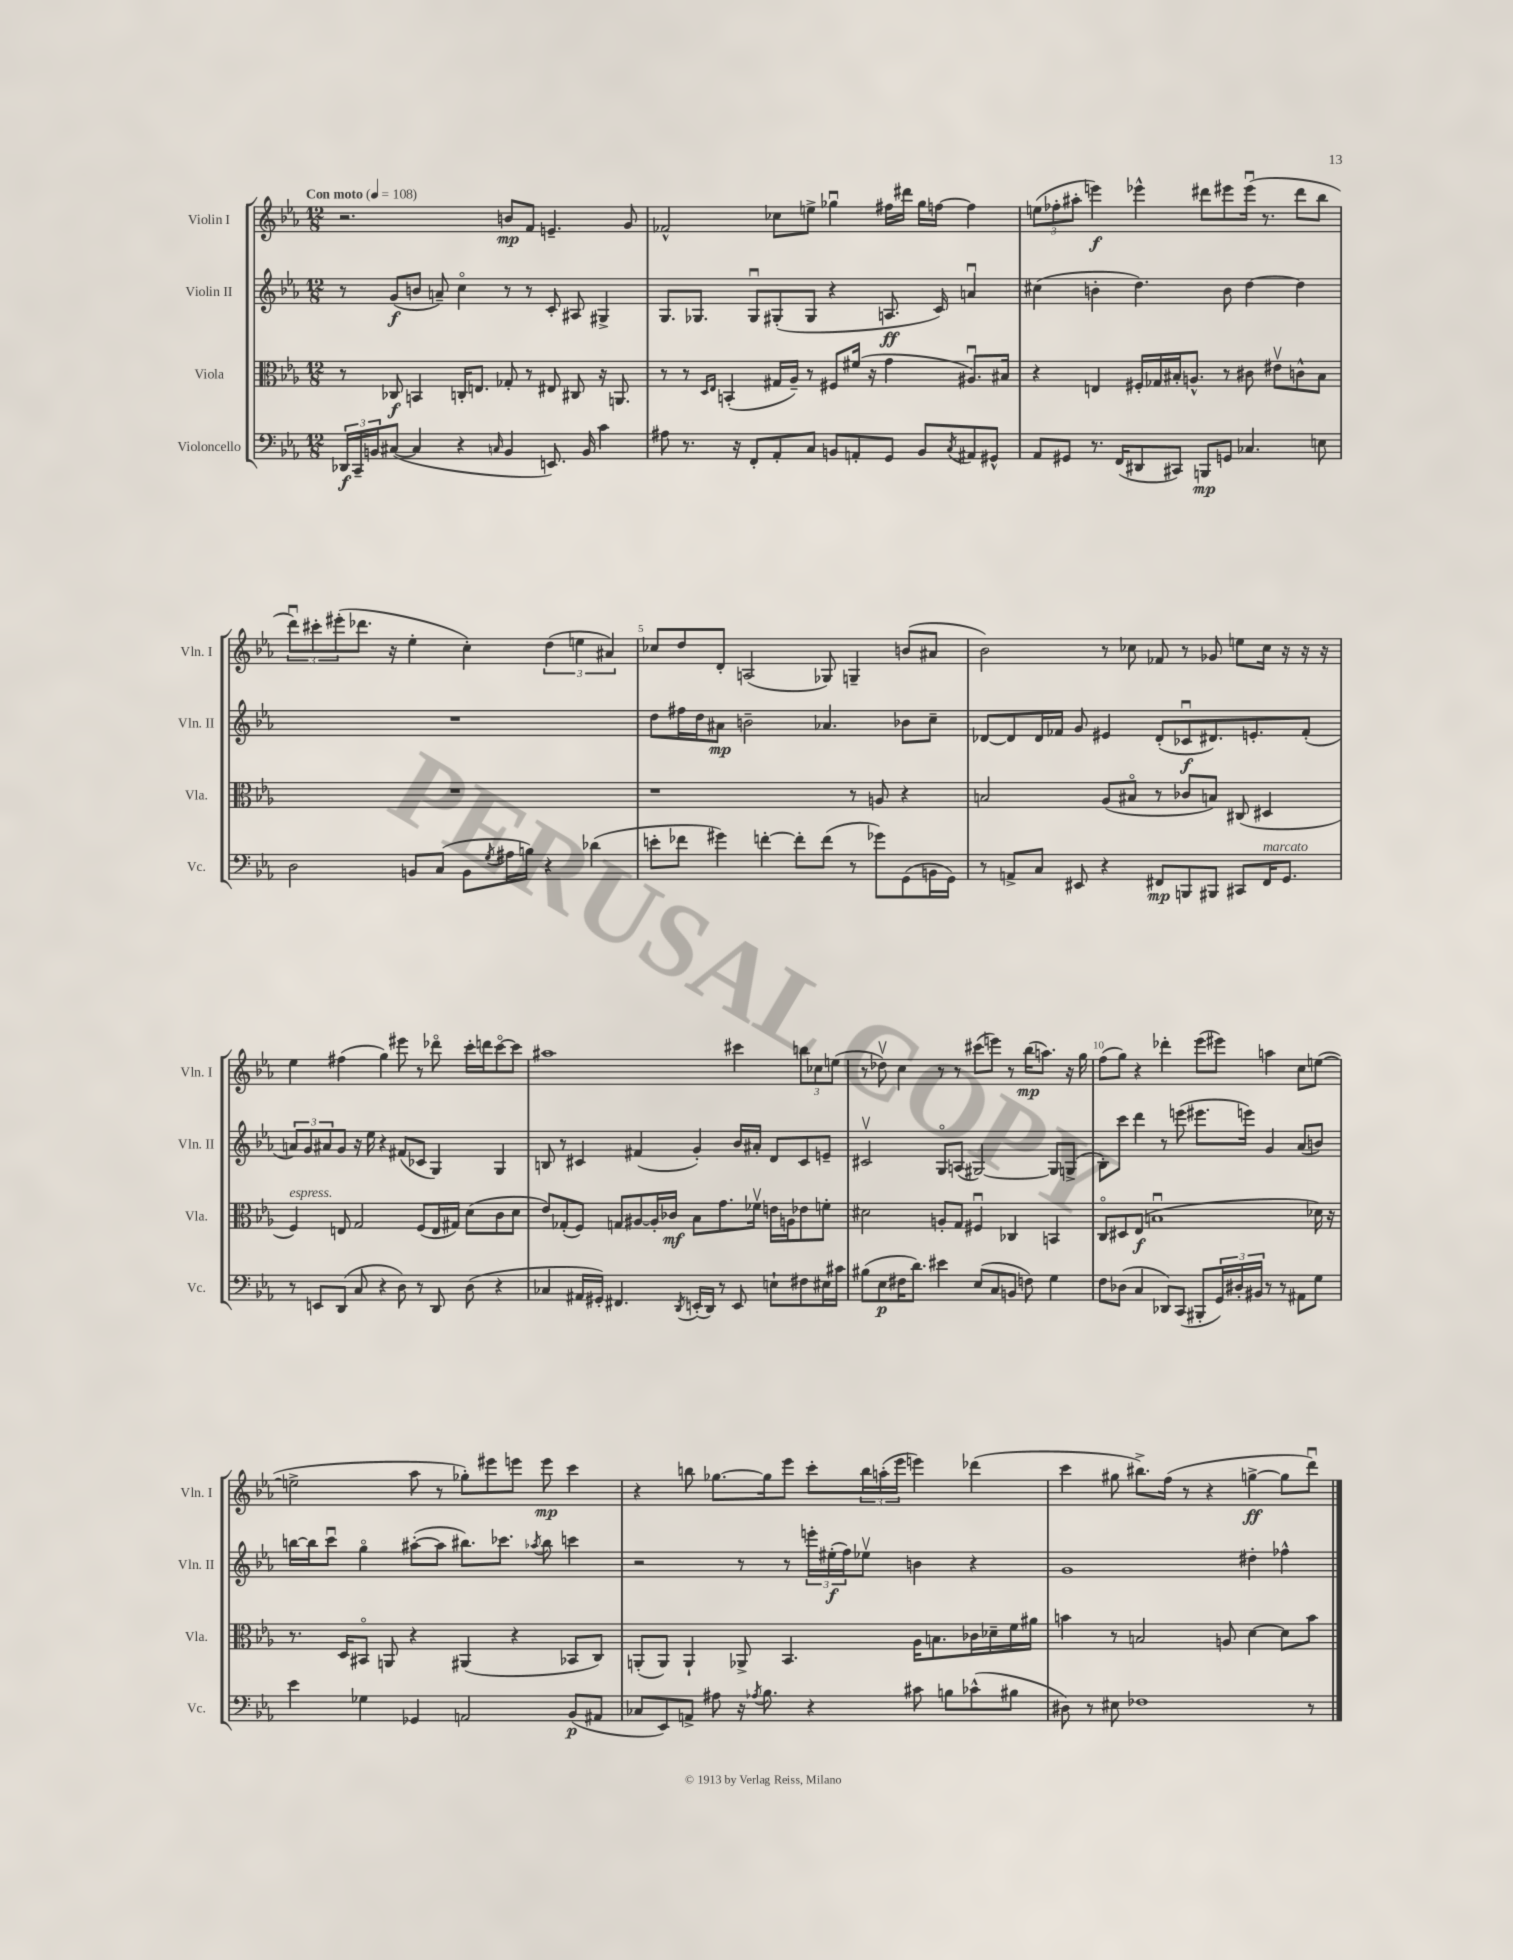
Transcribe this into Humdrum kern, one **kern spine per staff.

**kern	**dynam	**kern	**dynam	**kern	**dynam	**kern	**dynam
*part4	*part4	*part3	*part3	*part2	*part2	*part1	*part1
*staff4	*staff4	*staff3	*staff3	*staff2	*staff2	*staff1	*staff1
*I"Violoncello	*	*I"Viola	*	*I"Violin II	*	*I"Violin I	*
*I'Vc.	*	*I'Vla.	*	*I'Vln. II	*	*I'Vln. I	*
*clefF4	*	*clefC3	*	*clefG2	*	*clefG2	*
*k[b-e-a-]	*	*k[b-e-a-]	*	*k[b-e-a-]	*	*k[b-e-a-]	*
*M12/8	*	*M12/8	*	*M12/8	*	*M12/8	*
*MM108	*	*MM108	*	*MM108	*	*MM108	*
=1	=1	=1	=1	=1	=1	=1	=1
!	!	!	!	!	!	!LO:TX:a:B:t=Con moto	!
24DD-X/LL	f	8r	.	8r	.	2.r	.
24CC~/	.	.	.	.	.	.	.
24BBn/J	.	.	.	.	.	.	.
([8C#X/J	.	8C-X/	f	(8g/L	f	.	.
4C#/]	.	4BBn/	.	8bn/J	.	.	.
.	.	.	.	8an~/)	.	.	.
4r	.	16Cn'/KL	.	4cc\	.	.	.
.	.	8.En/J	.	.	.	.	.
16qqCn/	.	.	.	.	.	.	.
4BB/	.	8G-X'/	.	8r	.	8bn/L	mp
.	.	8r	.	8r	.	8f/J	.
8.EEn/)	.	8E#X/	.	8c'/	.	4.en~/	.
.	.	8C#X/	.	8A#X/	.	.	.
16BB/	.	.	.	.	.	.	.
4c\	.	16r	.	4G#X^/	.	.	.
.	.	8.AAn/	.	.	.	.	.
.	.	.	.	.	.	8g/	.
=2	=2	=2	=2	=2	=2	=2	=2
8A#X\	.	8r	.	8.G/L	.	2f-X^^/	.
8.r	.	8r	.	.	.	.	.
.	.	.	.	8.G-X/J	.	.	.
.	.	16qqD/LL	.	.	.	.	.
.	.	16qqE-/JJ	.	.	.	.	.
.	.	(4BBn'/	.	.	.	.	.
16r	.	.	.	.	.	.	.
8FF'/L	.	.	.	8G-u/L	.	.	.
8AA-'/	.	16G#X/LL	.	(8G#X'/	.	8cc-X\L	.
.	.	16A-~/JJ)	.	.	.	.	.
8C/J	.	8r	.	8G#/J	.	8een^\J	.
8BBn/L	.	8F#X/L	.	4r	.	4gg-Xu\	.
8AAn'/	.	(16f#X/Jk	.	.	.	.	.
.	.	16r	.	.	.	.	.
8GG/J	.	4g\	.	8.An/	ff	16ff#X\LL	.
.	.	.	.	.	.	16ddd#X\JJ	.
8BB/L	.	.	.	.	.	16gg-\LL	.
.	.	.	.	16c/)	.	[16ffn\JJ	.
8qC/	.	.	.	.	.	.	.
8AA#X/	.	8.A#Xu/L)	.	4anu/	.	4ff\]	.
8GG#X^^/J	.	.	.	.	.	.	.
.	.	16B#X/Jk	.	.	.	.	.
=3	=3	=3	=3	=3	=3	=3	=3
8AA-/L	.	4r	.	(4cc#X\	.	(12een\L	.
.	.	.	.	.	.	12ff-X'\	.
8GG#X/J	.	.	.	.	.	.	.
.	.	.	.	.	.	12aa#X'\J	.
8.r	.	4En/	.	4bn'\	.	4eeen\)	f
(16FF/KL	.	.	.	.	.	.	.
8DD#X/	.	16F#X'/LL	.	4.dd\)	.	4eee-X^^\	.
.	.	16G-X/	.	.	.	.	.
8CC#X/J)	.	16B#X'/J	.	.	.	.	.
.	.	8.An^^/J	.	.	.	.	.
8BBBn/L	mp	.	.	.	.	8ddd#X\L	.
8GGn/J	.	8r	.	8b\	.	8eee#X\	.
4.C-X/	.	8c#X\	.	[4dd\	.	(16eee#u\Jk	.
.	.	.	.	.	.	8.r	.
.	.	8e#Xv\L	.	.	.	.	.
.	.	8cn^^\	.	4dd\]	.	8ddd#\L	.
8En\	.	8B#\J	.	.	.	8bb-\J	.
!!LO:LB:g=z
=4	=4	=4	=4	=4	=4	=4	=4
2D\	.	1.r	.	1.r	.	12dddu\L)	.
.	.	.	.	.	.	12ccc#X'\	.
.	.	.	.	.	.	(12eee#X'\	.
.	.	.	.	.	.	8.ddd-X\J	.
.	.	.	.	.	.	16r	.
8BBn/L	.	.	.	.	.	4ee-'\	.
(8C/J	.	.	.	.	.	.	.
8BB\L	.	.	.	.	.	4cc'\)	.
8qG/	.	.	.	.	.	.	.
16A#X\L	.	.	.	.	.	.	.
16Bn\JJ)	.	.	.	.	.	.	.
4r	.	.	.	.	.	(6dd\	.
.	.	.	.	.	.	6een\	.
(4d-X\	.	.	.	.	.	.	.
.	.	.	.	.	.	6a#X/)	.
=5	=5	=5	=5	=5	=5	=5	=5
8en'\L	.	1r	.	8dd\L	.	8cc-X/L	.
8f-X\J	.	.	.	16ff#X\L	.	8dd/	.
.	.	.	.	16dd\J	.	.	.
4g#X\)	.	.	.	8a#X\J	mp	8d'/J	.
.	.	.	.	2bn~\	.	(2An/	.
[4fn'\	.	.	.	.	.	.	.
8f'\L]	.	.	.	.	.	.	.
(8f\J	.	.	.	4.a-X/	.	8G-X/)	.
8r	.	8r	.	.	.	4Gn~/	.
8g-X\L)	.	8An/	.	.	.	.	.
(8GG\	.	4r	.	8b-X\L	.	(8bn/L	.
16BBn\L	.	.	.	8cc~\J	.	8a#X/J	.
16GG\JJ)	.	.	.	.	.	.	.
=6	=6	=6	=6	=6	=6	=6	=6
8r	.	2Bn/	.	[8d-X/L	.	2b-\)	.
8AAn^/L	.	.	.	8d-/]	.	.	.
8C/J	.	.	.	16d-/L	.	.	.
.	.	.	.	16f-X/JJ	.	.	.
8EE#X/	.	.	.	8g/	.	.	.
4r	.	(8A-/L	.	4e#X/	.	8r	.
.	.	8B#X/J	.	.	.	8cc-X\	.
8FF#X/L	mp	8r	.	(8d-'/L	.	8f-X/	.
8BBBn/	.	8c-X/L	.	8c-Xu/	f	8r	.
8BBB#X/J	.	8Bn/J)	.	8.d#X/)	.	8g-X/	.
8CC#X/L	.	(8C#X/	.	.	.	8een\L	.
.	.	.	.	8.en'/	.	.	.
!LO:TX:a:i:t=marcato	!	!	!	!	!	!	!
16FF#/K	.	4D#X/	.	.	.	16cc-\Jk	.
8.GG/J	.	.	.	.	.	16r	.
.	.	.	.	(8f-'/J	.	16r	.
.	.	.	.	.	.	16r	.
!!LO:LB:g=z
=7	=7	=7	=7	=7	=7	=7	=7
!	!	!LO:TX:a:i:t=espress.	!	!	!	!	!
8r	.	4F/)	.	12an/L)	.	4ee-\	.
.	.	.	.	12g/	.	.	.
8EEn/L	.	.	.	.	.	.	.
.	.	.	.	12a#X/	.	.	.
(8DD/J	.	8En/	.	8g/J	.	(4ff#X\	.
8C/	.	2G/	.	16r	.	.	.
.	.	.	.	16ee-\	.	.	.
4r	.	.	.	4r	.	4gg\)	.
8D\)	.	.	.	(8f#X/L	.	8eee#X\	.
8r	.	(8F/L	.	8c-X/J	.	8r	.
8DD/	.	16E/L	.	4G/)	.	8ddd-X\	.
.	.	16G#X/JJ)	.	.	.	.	.
(8D\	.	(8d\L	.	.	.	16ccc'\LL	.
.	.	.	.	.	.	16dddn\J	.
4r	.	8c\	.	4G/	.	[8ccc\	.
.	.	8d\J	.	.	.	8ccc\J]	.
=8	=8	=8	=8	=8	=8	=8	=8
4C-X/	.	8e-/L)	.	8Bn/	.	1aa#X	.
.	.	(8G-X'/	.	8r	.	.	.
16AA#X/LL	.	8F/J)	.	4c#X/	.	.	.
16GG#X'/JJ)	.	.	.	.	.	.	.
4.FF#X/	.	8Gn/L	.	.	.	.	.
.	.	[8A#X/	.	(4f#X/	.	.	.
.	.	16A#'/L]	.	.	.	.	.
.	.	16c-X/JJ	mf	.	.	.	.
8qDD/	.	.	.	.	.	.	.
(16EEn'/LL	.	8B-\L	.	4g'/)	.	.	.
16DD/JJ)	.	.	.	.	.	.	.
8r	.	8.g\	.	.	.	.	.
8EE/	.	.	.	16b-/LL	.	4ccc#X\	.
.	.	16f-Xv\Jk	.	16a#X'/JJ	.	.	.
8En`\L	.	16en\LL	.	8d/L	.	.	.
.	.	16An\J	.	.	.	.	.
8F#X\	.	8e-X\	.	8c#/	.	12bbn\L	.
.	.	.	.	.	.	12cc-X\	.
16E#X\L	.	8fn'\J	.	8en~/J	.	.	.
.	.	.	.	.	.	(12een\J	.
16c#X\JJ	.	.	.	.	.	.	.
=9	=9	=9	=9	=9	=9	=9	=9
(8B#X\L	.	2d#X\	.	2c#Xv/	.	8r	.
8E-\	p	.	.	.	.	8dd-Xv\)	.
16F#X\K	.	.	.	.	.	4cc\	.
8.d\J)	.	.	.	.	.	.	.
4e#X\	.	8An'/L	.	8G/L	.	8r	.
.	.	8G/J	.	(8An/J	.	8r	.
(8E-/L	.	4F#Xu/	.	[2G#X/)	.	(8ccc#X\L	.
8C/	.	.	.	.	.	8eeen\J)	.
8BBn/J	.	4C-X/	.	.	.	8r	.
8Fn\)	.	.	.	.	.	(16bb-\KL	mp
.	.	.	.	.	.	8.aan\J)	.
4G\	.	4BBn/	.	8G#/L]	.	.	.
.	.	.	.	(8Gn^/J	.	16r	.
.	.	.	.	.	.	16gg\	.
=10	=10	=10	=10	=10	=10	=10	=10
8F\L	.	8C/L	.	8B-'\L)	.	(8ff\L	.
(8D-X\J	.	8D#X/	.	8ccc\J	.	8gg\J)	.
4C/	.	(8E-/J	f	4ddd\	.	4r	.
.	.	1Bnu	.	.	.	.	.
8DD-X/L)	.	.	.	8r	.	4ddd-X'\	.
(8CC/J	.	.	.	(8eeen\	.	.	.
8BBB#X'/L	.	.	.	8.eee#X\L	.	(8eee-\L	.
24GG/L)	.	.	.	.	.	8eee#X\J)	.
24D#X'/	.	.	.	.	.	.	.
.	.	.	.	16eeen\Jk)	.	.	.
24BB#X/JJ	.	.	.	.	.	.	.
8r	.	.	.	4g/	.	4aan\	.
8r	.	.	.	.	.	.	.
8AA#X\L	.	.	.	(8a-/L	.	8cc\L	.
8G\J	.	16d-X\)	.	8bn/J)	.	([8een\J	.
.	.	16r	.	.	.	.	.
!!LO:LB:g=z
=11	=11	=11	=11	=11	=11	=11	=11
4e-\	.	8.r	.	[16bbn\LL	.	2een^\]	.
.	.	.	.	16bb\J]	.	.	.
.	.	.	.	8cccu\J	.	.	.
.	.	16D/KL	.	.	.	.	.
4G-X\	.	8BB#X/J	.	4gg\	.	.	.
.	.	8AAn/	.	.	.	.	.
4GG-X/	.	4r	.	([8aa#X'\L	.	8aa-\	.
.	.	.	.	8aa#\J]	.	8r	.
2AAn/	.	(4AA#X/	.	8.bb#X\L)	.	8gg-X'\L)	.
.	.	.	.	.	.	8eee#X\	.
.	.	.	.	8.ccc-X\J	.	.	.
.	.	4r	.	.	.	8eeen\J	.
.	.	.	.	8qaa-X/	.	.	.
.	.	.	.	8bb#\	.	8eee\	mp
(8BB-/L	p	8BB-X/L	.	4cccn\	.	4ccc\	.
8AA#X/J	.	8C/J)	.	.	.	.	.
=12	=12	=12	=12	=12	=12	=12	=12
8C-X/L	.	(8AAn'/L	.	2r	.	4r	.
8EE-/)	.	8AA/J)	.	.	.	.	.
8AAn^/J	.	4AA`/	.	.	.	8bbn\	.
8A#X\	.	.	.	.	.	[8.gg-X\L	.
16r	.	8AA-X^/	.	8r	.	.	.
8qA-X/	.	.	.	.	.	.	.
8.B-\	.	.	.	.	.	16gg-\k]	.
.	.	4.BB-/	.	8r	.	8eee-\J	.
4r	.	.	.	24eeen'\LL	.	8ccc'\L	.
.	.	.	.	(24ee#X'\	f	.	.
.	.	.	.	24ff\J)	.	.	.
.	.	.	.	8ee-Xv\J	.	24bb\L	.
.	.	.	.	.	.	(24aan'\	.
.	.	.	.	.	.	24eee-\JJ	.
8c#X\	.	16A-\KL	.	4bn\	.	4eeen\)	.
.	.	8.Bn\	.	.	.	.	.
8Bn\L	.	.	.	.	.	.	.
(8c-X^^\	.	16c-X\L	.	4r	.	(4ddd-X\	.
.	.	16d-X~\	.	.	.	.	.
8B#X\J	.	16f\	.	.	.	.	.
.	.	16a#X\JJ	.	.	.	.	.
=13	=13	=13	=13	=13	=13	=13	=13
8D#X\)	.	4bn\	.	1g	.	4ccc\	.
8r	.	.	.	.	.	.	.
8E#X\	.	8r	.	.	.	8gg#X\	.
1F-X	.	2Bn/	.	.	.	8.bb#X^\L)	.
.	.	.	.	.	.	(16ff\Jk	.
.	.	.	.	.	.	8r	.
.	.	.	.	.	.	4r	.
.	.	8An/	.	.	.	.	.
.	.	[4d\	.	4dd#X'\	.	[4ggn^\	ff
.	.	8d\L]	.	4ff-X^^\	.	8gg\L]	.
8r	.	8b\J	.	.	.	8dddu\J)	.
==	==	==	==	==	==	==	==
*-	*-	*-	*-	*-	*-	*-	*-
